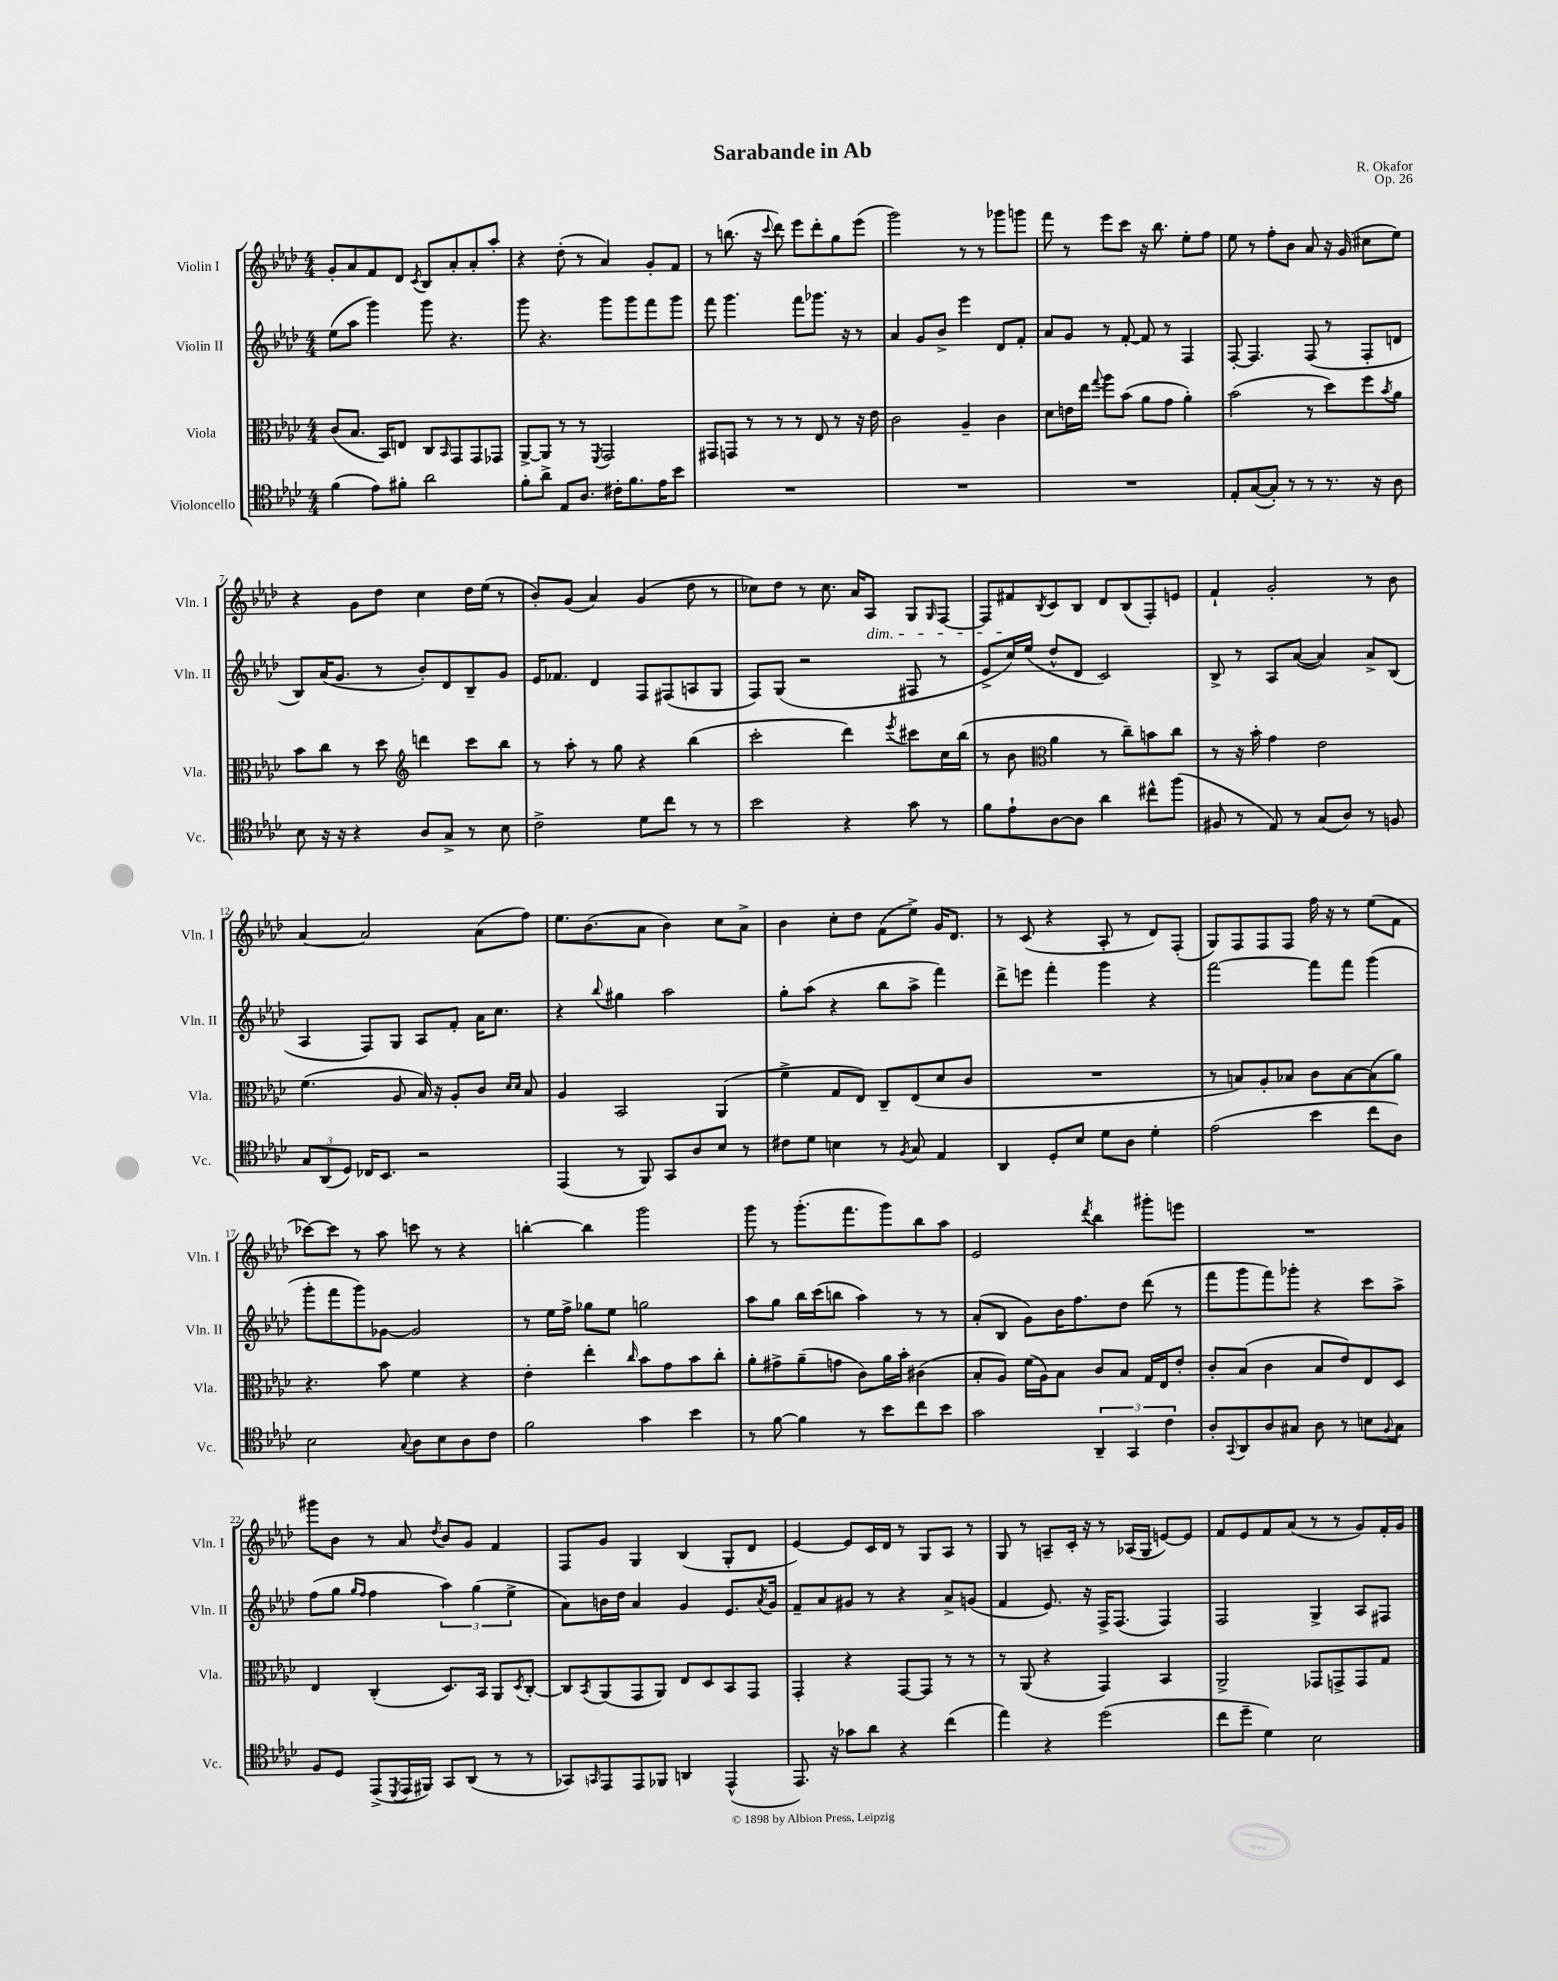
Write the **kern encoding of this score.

**kern	**kern	**kern	**kern
*staff4	*staff3	*staff2	*staff1
*clefC4	*clefC3	*clefG2	*clefG2
*k[b-e-a-d-]	*k[b-e-a-d-]	*k[b-e-a-d-]	*k[b-e-a-d-]
*M4/4	*M4/4	*M4/4	*M4/4
(4f	(8c	(8ee-	8g'
.	8.B-	8aa-	8a-
8e-)	.	4ggg)	8f
.	16BB-)	.	.
8f#'	8E	.	8d-
.	.	.	8qc
2a-	8C	8ggg	8B-
.	16qqBB-	.	.
.	8GG	4.r	8a-'
.	8GG	.	8a-'
.	8GG-	.	8aa-'
=	=	=	=
8f'	[8AA-^	8ggg	4r
8a-^	8AA-]	4.r	.
8E-	8r	.	(8dd-'
8.A-	8r	.	8r
.	8qFF	.	.
.	2GG	8ggg	4a-)
16c#'	.	.	.
8.f	.	8ggg	.
.	.	8fff	8g'
16e-	.	.	.
8b-	.	8ggg	8f
=	=	=	=
1r	8GG#	8fff	8r
.	8GG	4.ggg	(8.bb
.	8r	.	.
.	.	.	16r
.	.	.	8qqccc
.	8r	.	8ddd-)
.	8r	8fff	8eee-
.	8E-	8.ggg-	8ddd-'
.	8r	.	8gg
.	.	16r	.
.	16r	8r	(8eee-
.	16e-	.	.
=	=	=	=
1r	2c	4a-	2ggg)
.	.	8g	.
.	.	8b-^	.
.	4A-~	4eee-	8r
.	.	.	8r
.	4c	8d-	8ggg-
.	.	8f'	8ggg
=	=	=	=
1r	8d-	8a-	8fff
.	16e	8g	8r
.	16ee-	.	.
.	8qqgg	.	.
.	8aa-	8r	8eee-
.	(8b-	[8f'	8ccc
.	8a-	8f]	16r
.	.	.	8.bb-
.	8g	8r	.
.	4a-')	4F	8ee-'
.	.	.	8ff
=	=	=	=
8E-'	(2b-	[8F'	8ee-
([8G	.	4.F]	8r
8G'])	.	.	8ff'
8r	.	.	8b-
8r	8r	(8F	8a-
8.r	8dd-)	8r	16r
.	.	.	(16g
.	8ff	8F'	8cc#
16r	.	.	.
.	8qb-	.	.
8A-	8a-	8d	8ee-)
=	=	=	=
8B-	8b-	8B-)	4r
16r	8cc	(16a-	.
16r	.	8.g	.
4r	8r	.	8g
.	8dd-	8r	8dd-
*	*clefG2	*	*
8A-	4ddd	8b-')	4cc
8G^	.	8d-	.
8r	8ccc	8B-~	16dd-
.	.	.	(16ee-
8B-	8bb-	8g	8r
=	=	=	=
2c^	8r	16e-	8b-')
.	.	8.f-	.
.	8aa-'	.	(8g
.	8r	4d-	4a-)
.	8gg	.	.
8d-	4r	8F	(4g
8cc	.	(8F#	.
8r	(4bb-	8A	8dd-
8r	.	8G	8r
=	=	=	=
2b-	2ccc'	8F)	8cc-)
.	.	(8G	8dd-
.	.	2r	8r
.	.	.	8.cc-
4r	4ddd-)	.	.
.	.	.	16a-
.	.	.	8A-
.	8qeee-	.	.
8g	8ccc#	8F#	8G
.	.	.	16qqG
8r	16cc	8r	[8F
.	(16bb-	.	.
=	=	=	=
8f	8r	8e-^	8F]
8e-`	8b-	16cc)	8f#
.	.	(16ee-	.
*	*clefC3	*	*
.	.	.	8qB-
[8A-	4a-	8dd-^^	8c
8A-]	.	8d-	8B-
4a-	8r	2c)	8d-
.	8cc~)	.	(8B-
8cc#^^	8b	.	8F')
(8ff	8cc	.	8e
=	=	=	=
8F#	8r	8B-^	4f`
8r	16r	8r	.
.	16b-'	.	.
8E-)	4g	8A-	2g'
8r	.	([8a-	.
(8G	2e-	4a-])	.
8A-)	.	.	.
8r	.	8a-^	8r
8F	.	(8B-	8b-
=	=	=	=
12G	(4.f	4A-	[4a-
(12AA-	.	.	.
12D-)	.	.	.
16C-	.	8F)	2a-]
8.BB-	.	.	.
.	8A-	8G	.
2r	16B-)	8A-	.
.	16r	.	.
.	8A-'	8f'	.
.	8c	16a-	(8a-
.	.	8.cc	.
.	16qqd-	.	.
.	16qqd-	.	.
.	8B-	.	8ff)
=	=	=	=
(4EE-	4A-	4r	8.ee-
.	.	.	(8.b-
.	.	8qqbb-	.
8r	2BB-	4gg#	.
8FF)	.	.	8a-
8GG	.	2aa-	4b-)
8A-	.	.	.
8B-	(4AA-	.	8cc
8r	.	.	8a-^
=	=	=	=
8c#	4f^	8gg'	4b-
8d-	.	(8aa-	.
4B	8G	4r	8cc'
.	8E-)	.	8dd-
8r	8C~	8bb-	(8f
8qF	.	.	.
8G	(8E-	8aa-^	8ee-^)
4E-	8d-	4fff)	16g
.	.	.	8.d-
.	8c	.	.
=	=	=	=
4AA-	1r	8ddd-^	8r
.	.	8eee	(8c
8D-'	.	4fff'	4r
8B-	.	.	.
8d-	.	4ggg	8A-'
8A-	.	.	8r
4d-'	.	4r	8d-)
.	.	.	(8F'
=	=	=	=
(2e-	8r	[2fff	8G)
.	8B)	.	8F
.	8A-'	.	8F
.	8B-	.	8F
4b-	8c	8fff]	16ff
.	.	.	16r
.	[8B-	8fff	8r
8cc	(8B-]	(4ggg	(8ee-
8A-)	8a-)	.	8f
=	=	=	=
2B-	4.r	8ggg'	[8ccc-)
.	.	8fff	8ccc-]
.	.	8ggg)	8r
.	8b-	[8g-	8aa-
8qqG	.	.	.
8A-	4f	2g-]	8ccc
8B-	.	.	8r
8A-	4r	.	4r
8c	.	.	.
=	=	=	=
2f	4e-'	8r	[4bb'
.	.	16ee-	.
.	.	16ff^	.
.	4ee-'	8gg-	4bb]
.	.	8ee-	.
.	16qqcc	.	.
4g	8b-	2gg	2ggg
.	8g	.	.
4b-	8b-	.	.
.	8cc'	.	.
=	=	=	=
8r	8a-'	8aa-	8ggg
[8f	8g#^	8gg	8r
4f]	(8a-~	16bb-	(8.ggg'
.	.	(16ccc	.
.	8g	8bb	.
.	.	.	8.fff
8r	8c)	4aa-)	.
8b-	16a-	.	8ggg)
.	16b-'	.	.
8cc	(4c#	8r	8bb-
8b-	.	8r	8aa-
=	=	=	=
2g	8B-'	(8a-'	2e-
.	8A-)	8B-	.
.	(16f	8g)	.
.	16A-)	.	.
.	8B-	16b-	.
.	.	8.ff	.
.	.	.	8qddd-
6AA-~	8c	.	4bb-
.	8B-	8dd-	.
6GG	.	.	.
.	16G	(8ddd-	8ggg#'
.	16E-	.	.
6c	.	.	.
.	8e-'	8r	8eee
=	=	=	=
8A-'	8c'	8fff	1r
8qqGG	.	.	.
8AA-	(8B-	8ggg	.
8A-	4c	8fff)	.
8G#	.	8ggg-'	.
8A-	8B-	4r	.
8r	8e-)	.	.
8B	8E-	8ccc	.
8qqF	.	.	.
8G#	8D-	8aa-^	.
=	=	=	=
8F	4E-	(8ff	8ggg#
8D-	.	8gg	8b-
.	.	16qqgg	.
.	.	16qqff	.
(8EE-^	(4C'	4ff	8r
8qDD-	.	.	.
16EE-	.	.	8a-
16FF#)	.	.	.
.	.	.	8qdd-
8GG	8.D-)	6aa-)	8b-
(8AA-	.	.	8g
.	.	(6gg	.
.	16BB-	.	.
8r	8AA-	.	4f
.	.	6ee-^	.
.	8qD-	.	.
8r	[8C'	.	.
=	=	=	=
8GG-)	8C]	8a-)	8F
16qqGG	8qBB-	.	.
8EE-	(8AA-	16b	8g
.	.	16dd-	.
8EE-	8GG	4a-	4G
8FF-	8AA-)	.	.
4AA	8E-	4g	(4B-
.	8D-	.	.
(4EE-^^	8BB-	8.e-	8G'
.	8GG	.	8d-
.	.	8qa-	.
.	.	16g	.
=	=	=	=
8.EE-)	4GG'	8f~	[4e-)
.	.	8a-	.
16r	.	.	.
8g-	4r	8g#	8e-]
8a-	.	8r	16c
.	.	.	16d-
4r	[8GG	4r	8r
.	8GG]	.	8G
(4cc	8r	8a-^	8A-
.	8r	(8g	8r
=	=	=	=
4ee-)	8r	4f	8G
.	(8AA-	.	8r
4r	4r	8.e-)	8A~
.	.	.	16c'
.	.	16r	16r
(2dd-	4GG)	16F^	8r
.	.	(8.F	.
.	.	.	(16A-
.	.	.	16G
.	4BB-	4F)	[8e)
.	.	.	8e]
=	=	=	=
8cc	2AA-^	2F	8f
8dd-~	.	.	8e-
4d-)	.	.	8f
.	.	.	(8a-
2B-	8GG-	4G^	8r
.	8GG^	.	8r
.	8GG	8A-	8g)
.	8G	8F#	16f'
.	.	.	16g
==	==	==	==
*-	*-	*-	*-
